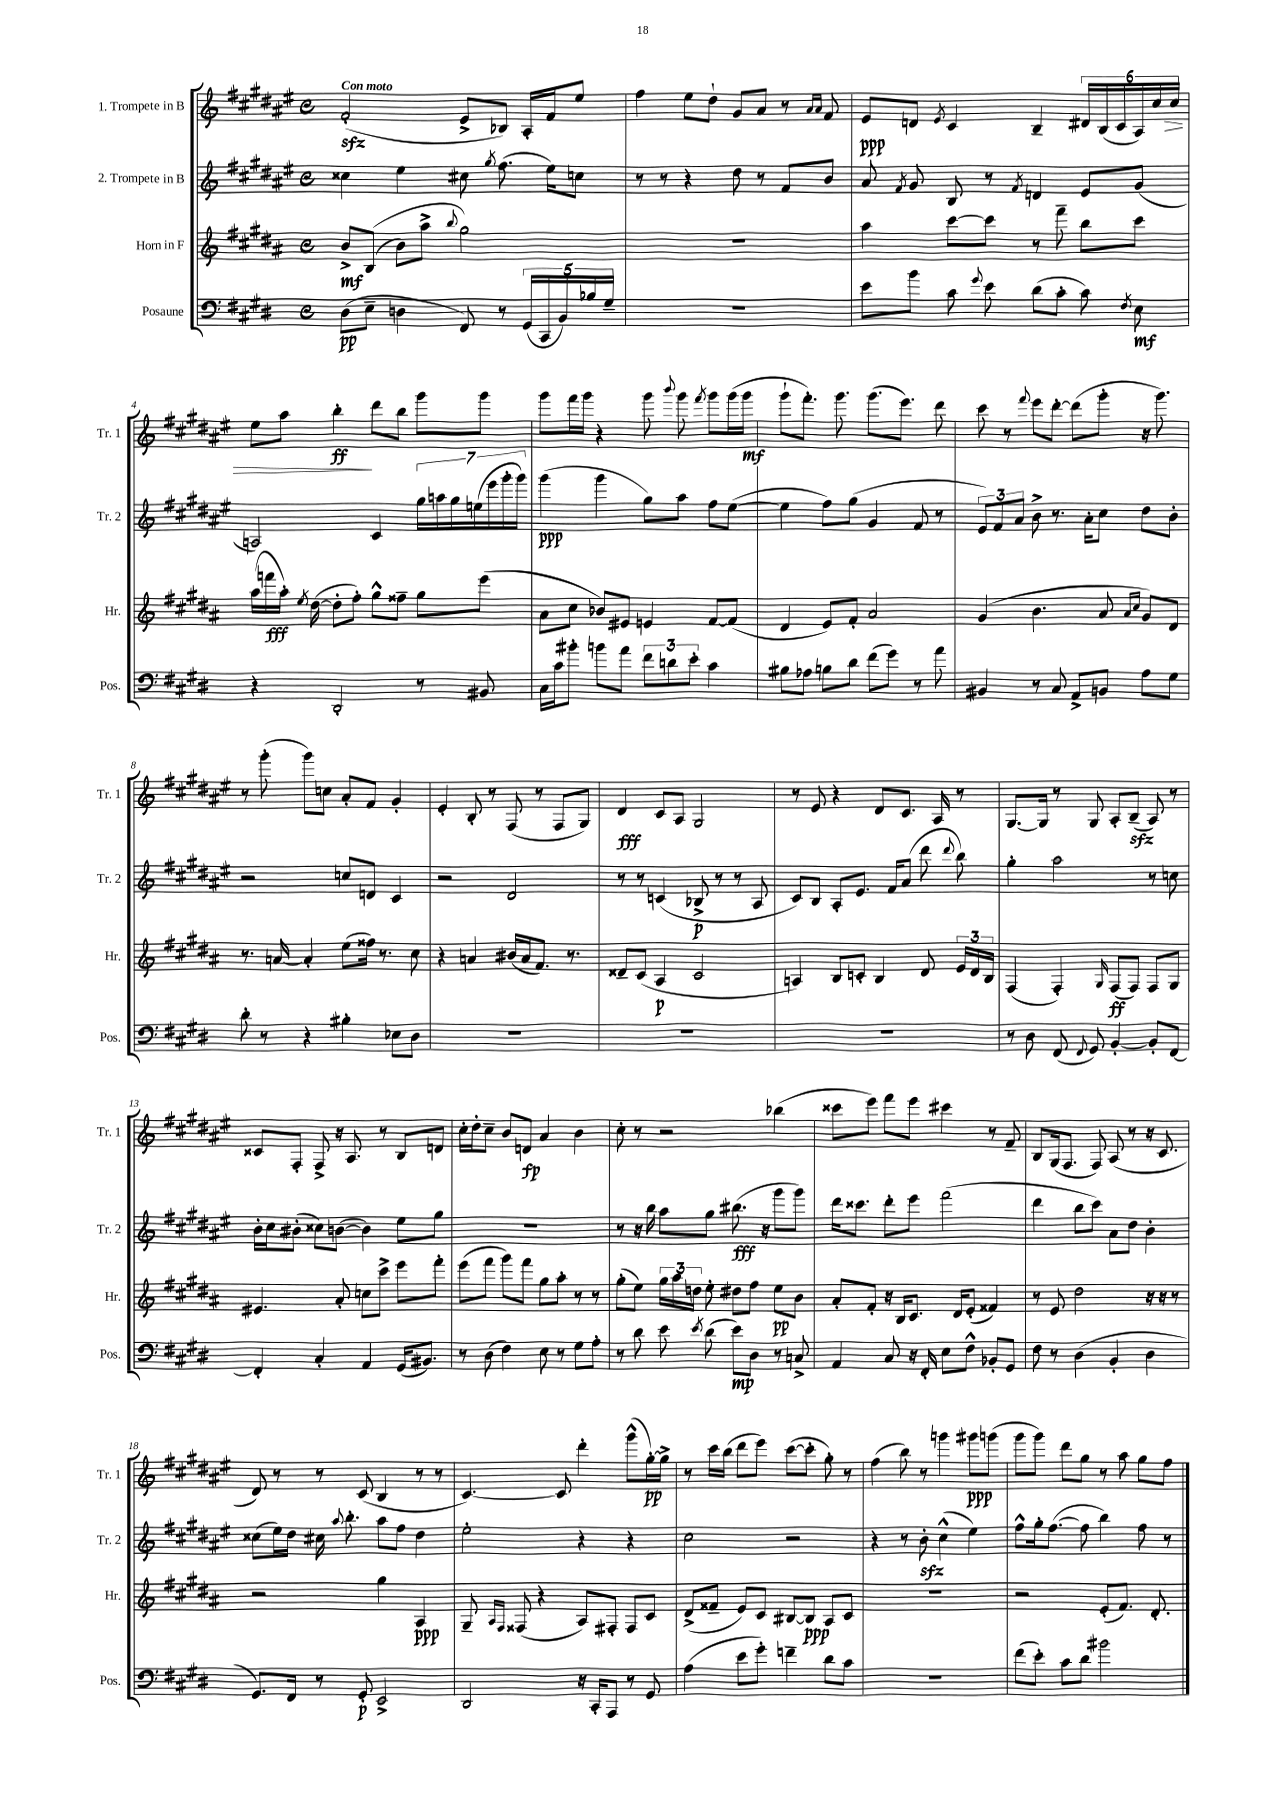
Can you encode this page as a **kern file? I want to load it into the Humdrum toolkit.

**kern	**kern	**kern	**kern
*staff4	*staff3	*staff2	*staff1
*clefF4	*clefG2	*clefG2	*clefG2
*k[f#c#g#d#]	*k[f#c#g#d#a#]	*k[f#c#g#d#a#e#]	*k[f#c#g#d#a#e#]
*M4/4	*M4/4	*M4/4	*M4/4
*met(c)	*met(c)	*met(c)	*met(c)
(8D#	8b^	4cc##	(2f#'
8E~	&((8B	.	.
4D	8b)	4ee#	.
.	8aa#^	.	.
.	8qqbb	.	.
8FF#)	2gg#&)	8cc#	8e#^
.	.	8qgg#	.
8r	.	(8.ff#	8B-)
(20GG#	.	.	16A#'
20CC#	.	.	.
.	.	16ee#)	16f#
20BB)	.	.	.
.	.	8cc	8ee#
20B-	.	.	.
20G#~	.	.	.
=	=	=	=
1r	1r	8r	4ff#
.	.	8r	.
.	.	4r	8ee#
.	.	.	8dd#`
.	.	8dd#	8g#
.	.	8r	8a#
.	.	8f#	8r
.	.	.	16qqa#
.	.	.	16qqa#
.	.	8b	8f#
=	=	=	=
8e	4aa#	8a#	8e#
.	.	8qf#	.
8b	.	8g#	8d
.	.	.	8qe#
8c#	[8ccc#	8B	4c#
8qqg#	.	.	.
8e	8ccc#]	8r	.
.	.	8qf#	.
(8d#	8r	4d	4B~
8c#'	8fff#~	.	.
8c#)	8bb	8e#	24d#
.	.	.	(24B
.	.	.	24c#
8qF#	.	.	.
8E	8ccc#	(8g#	24A#)
.	.	.	24cc#
.	.	.	24cc#
=	=	=	=
4r	(16aa#	2A)	8ee#
.	16fff	.	.
.	16aa#')	.	8aa#
.	8qee	.	.
.	([16dd#	.	.
2DD#'	8dd#']	.	4bb'
.	8ff#')	.	.
.	8gg#^^	4c#	8ddd#
.	8ff##~	.	8bb
8r	8gg#	28gg#	8ggg#
.	.	28aa	.
.	.	28gg#	.
.	.	(28ee	.
8BB#	(8eee	.	8ggg#
.	.	28eee#	.
.	.	28ggg#'	.
.	.	28ggg#)	.
=	=	=	=
16C#	8a#	(4ggg#	8ggg#
16c#	.	.	.
8b#'	8cc#	.	16fff#
.	.	.	16ggg#
8b	8b-)	4ggg#	4r
8a	8e#	.	.
12f#	4e	8gg#)	8ggg#
12d	.	.	.
.	.	.	8qqbbb
.	.	8aa#	8ggg#
12e'	.	.	.
.	.	.	8qfff#
4c#	[8f#	8ff#	8ggg#
.	(8f#]	([8ee#	(16ggg#
.	.	.	16ggg#
=	=	=	=
8B#	4d#	4ee#]	8ggg#`
8A-	.	.	8.fff#')
8B	8e)	8ff#)	.
.	.	.	8.ggg#
8d#	8f#'	(8gg#	.
(8f#	2a#	4g#	(8.ggg#
8g#)	.	.	.
.	.	.	8.eee#)
8r	.	8f#	.
8a	.	8r	8ddd#
=	=	=	=
4BB#	(4g#	12e#)	8ccc#
.	.	12f#	.
.	.	.	8r
.	.	12a#	.
.	.	.	8qqfff#
8r	4.b	8b^	8eee#
8C#	.	8.r	[8ddd#'
8AA^	.	.	(8ddd#]
.	.	16a#'	.
8BB	8a#	8cc#	8ggg#'
.	16qqa#	.	.
.	16qqcc#	.	.
8A	8g#)	8dd#	16r
.	.	.	8.ggg#)
8G#	8d#	8b'	.
=	=	=	=
8d#'	8.r	2r	8r
8r	.	.	(8ggg#'
.	[16a	.	.
4r	4a']	.	8ggg#)
.	.	.	8cc
4B#'	(8ee	8cc	8a#'
.	16ff##)	8d	8f#
.	8.r	.	.
8E-	.	4c#	4g#'
8D#	8cc#	.	.
=	=	=	=
1r	4r	2r	4e#'
.	4a	.	8B'
.	.	.	8r
.	(16b#	2d#	(8F#
.	16a	.	.
.	8.f#)	.	8r
.	.	.	8F#
.	8.r	.	.
.	.	.	8G#)
=	=	=	=
1r	8d##~	8r	4d#
.	(8c#	8r	.
.	4A#	(4c	8c#
.	.	.	8A#
.	2c#	8B-^	2G#
.	.	8r	.
.	.	8r	.
.	.	8A#	.
=	=	=	=
1r	4A)	8c#)	8r
.	.	8B	8e#
.	8B	8A#'	4r
.	8c'	8.e#	.
.	4B	.	8d#
.	.	16f#	.
.	.	(8a#	8.c#
.	8d#	8ddd#	.
.	.	.	16A#
.	.	8qqddd#	.
.	24e	8bb)	8r
.	24d#	.	.
.	24B	.	.
=	=	=	=
8r	(4F#	4gg#'	[8.G#
8D#	.	.	.
.	.	.	16G#]
(8FF#	4F#')	2aa#	8r
8qqFF#	.	.	.
8GG#)	.	.	8G#
.	16qqG#	.	.
[4BB'	(8F#	.	8A#'
.	8F#)	.	(8B~
8BB']	8F#	8r	8A#)
[8FF#	8G#	8cc	8r
=	=	=	=
4FF#']	4.e#	16b'	8c##
.	.	16cc#	.
.	.	(8b#'	8F#'
4C#'	.	8cc##)	8F#^
.	8a#'	([8b	16r
.	.	.	8.A#
4AA	8cc	4b])	.
.	8ccc#^	.	8r
(16GG#	8eee	8ee#	8B
8.BB#)	.	.	.
.	8fff#'	8gg#	8d
=	=	=	=
8r	(8eee	1r	16cc#'
.	.	.	16dd#'
(8D#	8fff#	.	8cc#~
4F#)	8ggg#)	.	8b
.	8fff#	.	8d
8E	8gg#	.	4a#
8r	8aa#'	.	.
8G#	8r	.	4b
8A'	8r	.	.
=	=	=	=
8r	(8gg#'	8r	8cc#'
8d#	8ee)	16r	8r
.	.	16bb	.
8e	24gg#	8aa#	2r
.	24aa#	.	.
.	24dd	.	.
8qe	.	.	.
(8d#	8ee'	8gg#	.
8e)	8dd#	(8.bb#	.
8D#	8ff#	.	.
.	.	16r	.
8r	8ee	8ggg#	(4bb-
8C^	8b	8ggg#)	.
=	=	=	=
4AA	8a#'	16ddd#	8ccc##
.	.	8.ccc##	.
.	8f#'	.	8eee#)
8C#	16r	8ddd#'	8fff#
.	16B	.	.
16r	8.c#	8eee#	8eee#
16FF#'	.	.	.
8E	.	(2fff#	4ccc#
.	16d#	.	.
8F#^^	(8e'	.	.
8BB-'	4f##)	.	8r
8GG#	.	.	8f#~
=	=	=	=
8F#	8r	4ddd#	8B
8r	8e	.	(16G#
.	.	.	8.F#
(4D#	2dd#	8bb	.
.	.	8ccc#)	8F#)
4BB'	.	8a#	(8A#
.	.	8dd#	8r
4D#	16r	4b'	16r
.	16r	.	8.c#
.	8r	.	.
=	=	=	=
8.GG#)	2r	(8cc##	8d#)
.	.	16ee#)	8r
16FF#	.	16dd#	.
8r	.	16cc#	8r
.	.	8qqaa#	.
.	.	8.bb'	.
8GG#'	.	.	(8c#
2EE^	4gg#	8aa#	4B
.	.	8ff#	.
.	4A#	4dd#	8r
.	.	.	8r
=	=	=	=
2DD#	8G#~	2ee#'	[4.c#)
.	16qqA#	.	.
.	16qqF#	.	.
.	(8F##	.	.
.	4r	.	.
.	.	.	8c#]
16r	8A#)	4r	4ddd#'
16CC#'	.	.	.
8AAA	8F#'	.	.
8r	8F#	4r	(8ggg#^^
8GG#	8c#	.	[16gg#')
.	.	.	16gg#^]
=	=	=	=
(4A	(8d#^	2cc#	8r
.	8f##~	.	16ccc#
.	.	.	(16bb
8e	8e)	.	8ddd#
8g#')	8c#	.	8eee#)
4f~	[8B#	2r	([8ccc#
.	8B#]	.	8ccc#']
8d#	8A#	.	8gg#')
8c#	8c#	.	8r
=	=	=	=
1r	1r	4r	(4ff#
.	.	8r	8bb)
.	.	8b'	8r
.	.	(4cc#^^	4ggg
.	.	4ee#)	8ggg#
.	.	.	(8ggg
=	=	=	=
(8f#	2r	8ff#^^	8ggg#
8e')	.	16gg#'	8ggg#)
.	.	([8.ff#	.
8c#	.	.	8ddd#
8d#	.	8ff#]	8gg#
2b#	(8e'	4bb)	8r
.	8.f#)	.	8aa#
.	.	8ff#	8gg#
.	8.d#'	.	.
.	.	8r	8ff#
==	==	==	==
*-	*-	*-	*-
